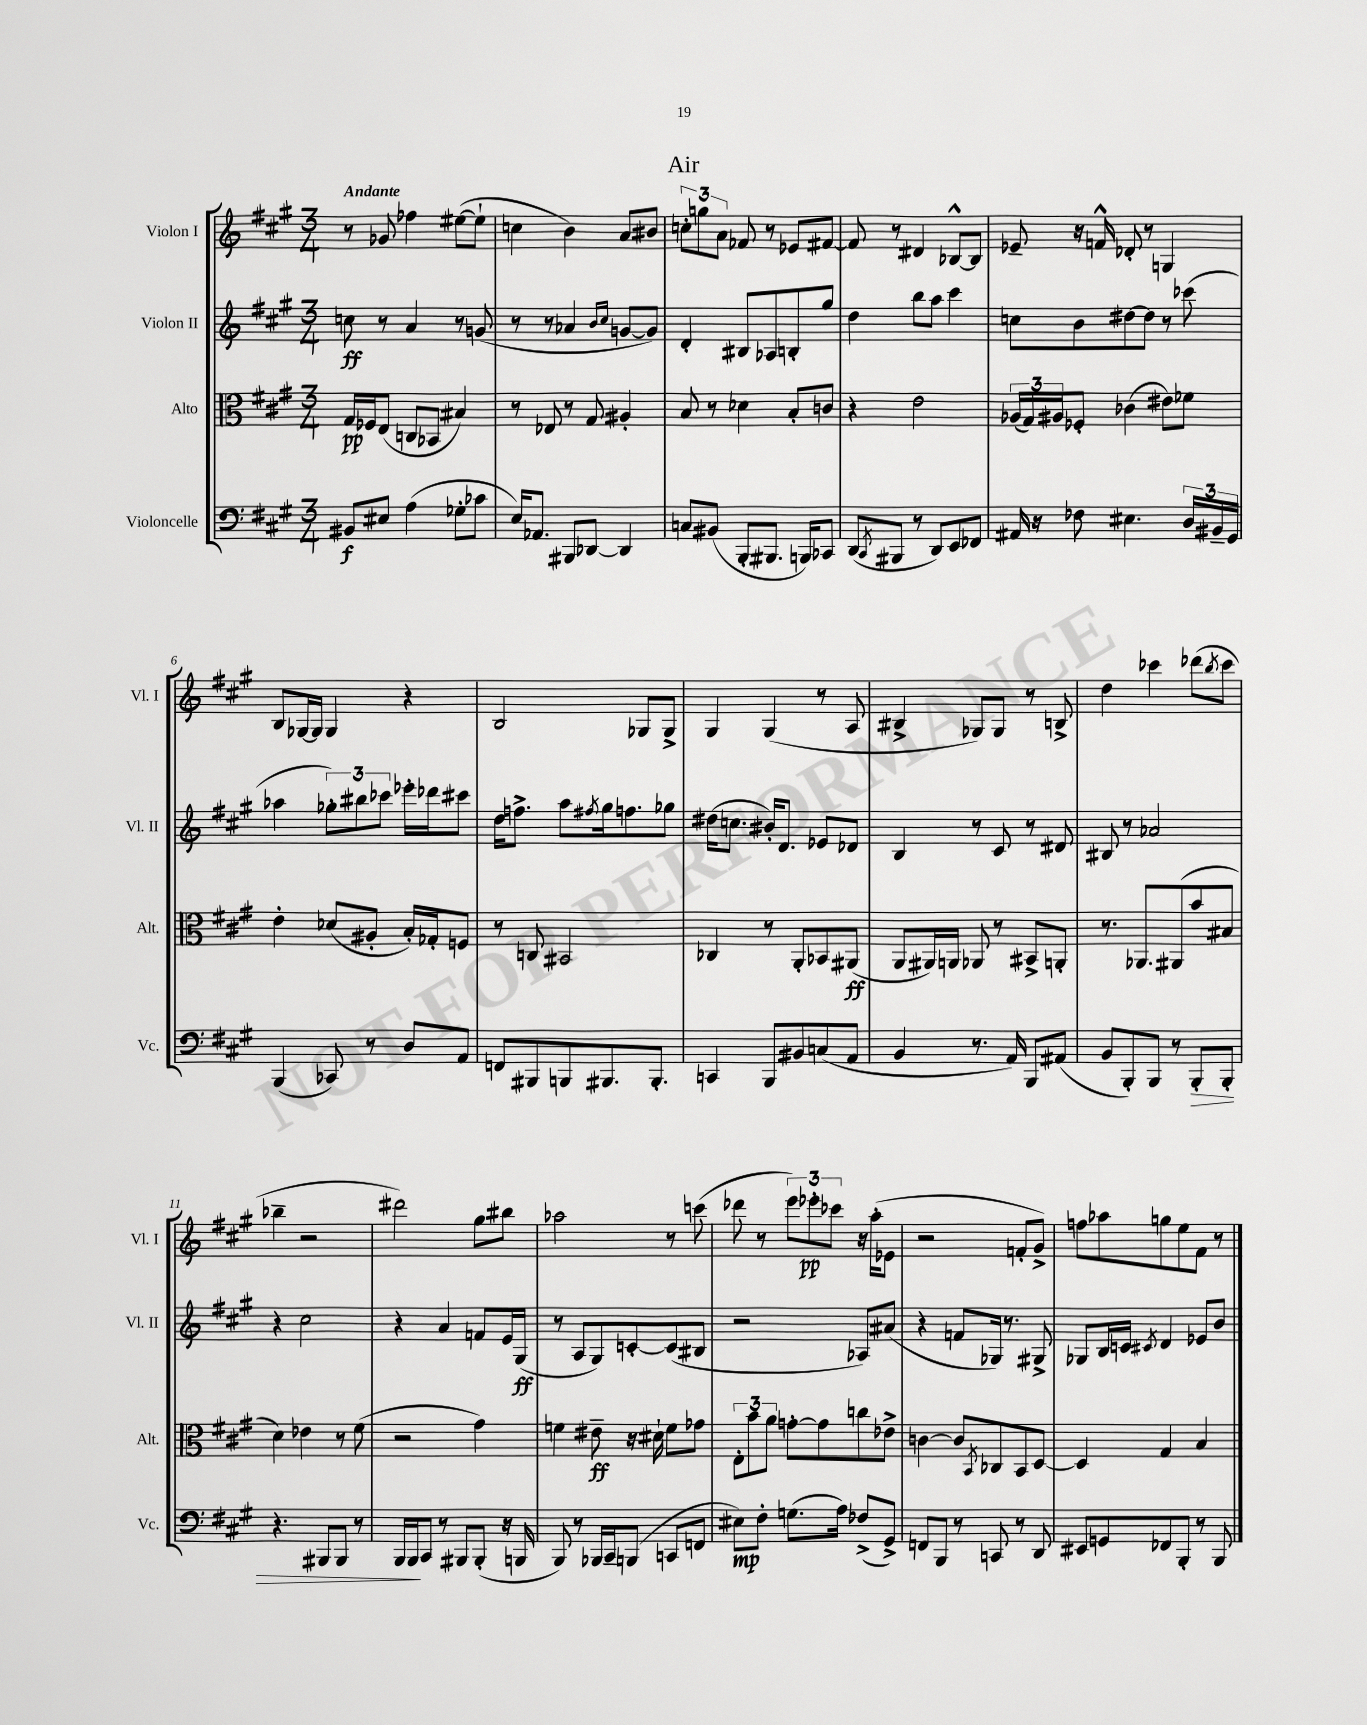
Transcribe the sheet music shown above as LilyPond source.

\header { title = "Air" }
<<
\new StaffGroup <<
\new Staff = "s0" \with { instrumentName = "Violon I" shortInstrumentName = "Vl. I" } {
    \clef treble \key a \major \numericTimeSignature \time 3/4 \tempo "Andante"
    r8 ges'8 fes''4 eis''8~( eis''8-! |
    c''4 b'4) a'8 bis'8 |
    \tuplet 3/2 { c''8-. g''8 a'8 } fes'8 r8 ees'8 fis'8~ |
    fis'8 r8 dis'4 bes8~-^ bes8 |
    ees'8-- r16 f'16-^ des'8-. r8 g4 |
    b8 ges16~ ges16 ges4 r4 |
    b2 ges8 ges8-> |
    gis4 gis4( r8 a8 |
    bis4-> ges8) ges8 r8 b8-> |
    d''4 ces'''4 des'''8( \acciaccatura { b''8 } ces'''8 |
    bes''4-- r2 |
    dis'''2) gis''8 bis''8 |
    aes''2 r8 c'''8( |
    des'''8 r8 \tuplet 3/2 { e'''8) ees'''8-.\pp ces'''8 } r16 a''16-.( ees'8 |
    r2 f'8-. gis'8->) |
    f''8 aes''8 g''8 e''8 fis'8 r8 \bar "|." |
}
\new Staff = "s1" \with { instrumentName = "Violon II" shortInstrumentName = "Vl. II" } {
    \clef treble \key a \major \numericTimeSignature \time 3/4
    c''8\ff r8 a'4 r8 g'8( |
    r8 r8 aes'4 \grace { b'16 cis''16 } g'8~ g'8) |
    d'4-. bis8 aes8 b8-. gis''8 |
    d''4 b''8 a''8 cis'''4 |
    c''8 b'8 dis''8~ dis''8 r8 ces'''8( |
    aes''4 \tuplet 3/2 { ges''8-.) bis''8 ces'''8 } ees'''16-. des'''16 cis'''8 |
    d''16 f''8.-> a''8 \acciaccatura { fis''8 } gis''16 f''8. ges''8 |
    dis''16( c''8. bis'16-.) d'8. ees'8 des'8 |
    b4 r8 cis'8 r8 dis'8 |
    bis8 r8 aes'2 |
    r4 cis''2 |
    r4 a'4 f'8 e'16 gis16\ff( |
    r8 a8 gis8) c'8~-. c'8( bis8 |
    r2 aes8) ais'8( |
    r4 f'8 ges16) r8. gis8-> |
    ges8 b16 c'16 \acciaccatura { cis'8 } d'4 ees'8 b'8 \bar "|." |
}
\new Staff = "s2" \with { instrumentName = "Alto" shortInstrumentName = "Alt." } {
    \clef alto \key a \major \numericTimeSignature \time 3/4
    gis16\pp fes16 e8( c8 bes,8 bis4) |
    r8 ees8 r8 gis8 ais4-. |
    b8 r8 des'4 b8-. c'8 |
    r4 e'2 |
    \tuplet 3/2 { aes16( gis16) ais16 } fes8-. ces'4( eis'8) fes'8 |
    e'4-. des'8( ais8-. b16-.) ges16-. f8 |
    r8 c8 bis,2 |
    ces4 r8 a,8-. bes,8 ais,8\ff( |
    a,8 ais,16) a,16 aes,8 r8 bis,8-> a,8-. |
    r8. aes,8. ais,8( b'8 bis8 |
    d'4) ees'4 r8 fis'8( |
    r2 gis'4) |
    f'4 eis'8--\ff r16 dis'16-! f'8 ges'8 |
    \tuplet 3/2 { e8-. b'8 a'8 } g'8~-. g'8 c''8 ees'8-> |
    c'4~ c'8 \acciaccatura { b,8 } ces8 b,8 d8~ |
    d4 gis4 b4 \bar "|." |
}
\new Staff = "s3" \with { instrumentName = "Violoncelle" shortInstrumentName = "Vc." } {
    \clef bass \key a \major \numericTimeSignature \time 3/4
    bis,8\f eis8 a4( ges8-. ces'8 |
    e16) aes,8. bis,,8 des,8~ des,4 |
    c8 bis,8( b,,8-. bis,,8. b,,16) ces,8 |
    d,8( \acciaccatura { cis,8 } bis,,8 r8 d,8) e,8 fes,8 |
    ais,16 r16 fes8 eis4. \tuplet 3/2 { d16 bis,16-- gis,16 } |
    b,,4( ces,8) r8 d8 a,8 |
    f,8 bis,,8 b,,8 bis,,8. bis,,8.-. |
    c,4 b,,8 bis,8 c8( a,8 |
    b,4 r8. a,16) b,,8 ais,8( |
    b,8 b,,8-.) b,,8 r8 b,,8-.\> b,,8-. |
    r4. bis,,8 bis,,8 r8 |
    b,,16 b,,16\! cis,8 r8 bis,,8 bis,,8-.( r16 b,,16 |
    b,,8) r8 bes,,16 cis,16-- b,,8( c,8 f,8 |
    eis8\mp) fis8-. g8.( a16) fes8->( gis,8->) |
    f,8 b,,8 r8 c,8 r8 d,8 |
    eis,8 g,8 fes,8 b,,8-. r8 b,,8 \bar "|." |
}
>>
>>
